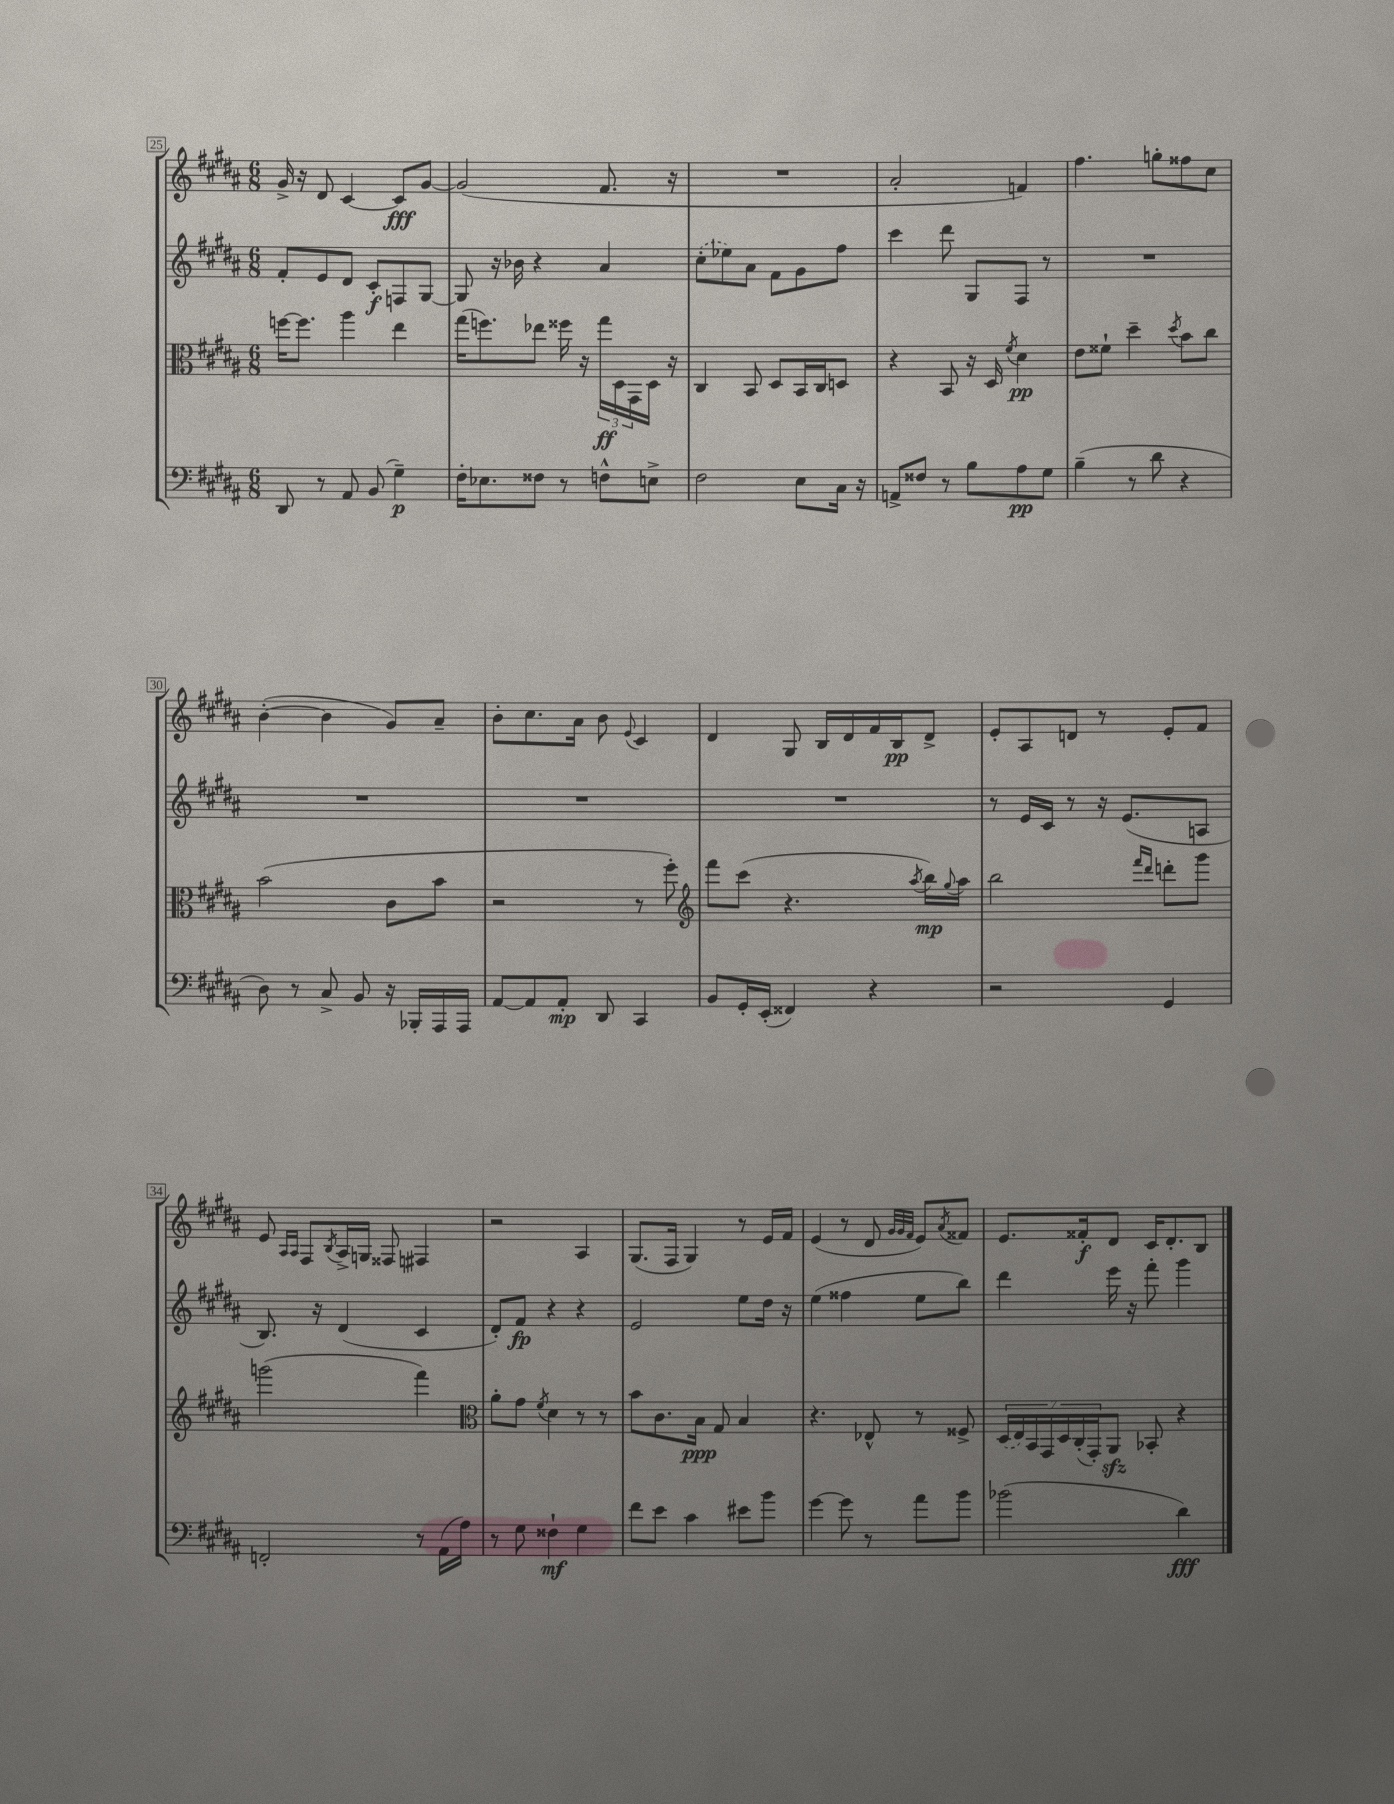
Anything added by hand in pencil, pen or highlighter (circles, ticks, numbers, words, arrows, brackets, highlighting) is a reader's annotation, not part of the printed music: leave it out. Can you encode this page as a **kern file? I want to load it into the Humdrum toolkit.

**kern	**dynam	**kern	**dynam	**kern	**dynam	**kern	**dynam
*part4	*part4	*part3	*part3	*part2	*part2	*part1	*part1
*staff4	*staff4	*staff3	*staff3	*staff2	*staff2	*staff1	*staff1
*clefF4	*	*clefC3	*	*clefG2	*	*clefG2	*
*k[f#c#g#d#a#]	*	*k[f#c#g#d#a#]	*	*k[f#c#g#d#a#]	*	*k[f#c#g#d#a#]	*
*M6/8	*	*M6/8	*	*M6/8	*	*M6/8	*
=25	=25	=25	=25	=25	=25	=25	=25
8DD#/	.	[16ffn\KL	.	8f#'/L	.	16g#^/	.
.	.	8.ff\J]	.	.	.	16r	.
8r	.	.	.	8e/	.	8d#/	.
8AA#/	.	4aa#\	.	8d#/J	.	[4c#/	.
(8BB/	.	.	.	8c#'/L	f	.	.
4G#~\)	p	4ee\	.	8Fn/	.	8c#/L]	fff
.	.	.	.	[8G#/J	.	[8g#/J	.
=26	=26	=26	=26	=26	=26	=26	=26
16F#'\KL	.	(16gg#\KL	.	8G#/]	.	(2g#/]	.
8.E-X\	.	8.ffn\)	.	.	.	.	.
.	.	.	.	16r	.	.	.
.	.	.	.	16b-X\	.	.	.
8F##X\J	.	8ee-X\J	.	4r	.	.	.
8r	.	16ff##X\	.	.	.	.	.
.	.	16r	.	.	.	.	.
8Fn^^\L	.	24gg#\LL	ff	4a#/	.	8.f#/	.
.	.	24D#\	.	.	.	.	.
.	.	24GG#\	.	.	.	.	.
8En^\J	.	16D#\JJ	.	.	.	.	.
.	.	16r	.	.	.	16r	.
=27	=27	=27	=27	=27	=27	=27	=27
2F#\	.	4C#/	.	(8cc#'\L	.	2.r	.
.	.	.	.	8ee-X\)	.	.	.
.	.	8BB/	.	8a#\J	.	.	.
.	.	8D#/L	.	8f#\L	.	.	.
8E\L	.	16BB/L	.	8g#\	.	.	.
.	.	16C#/J	.	.	.	.	.
16C#\Jk	.	8Dn/J	.	8ff#\J	.	.	.
16r	.	.	.	.	.	.	.
=28	=28	=28	=28	=28	=28	=28	=28
8AAn^/L	.	4r	.	4ccc#\	.	2a#'/	.
8F##X/J	.	.	.	.	.	.	.
8r	.	8BB/	.	8ddd#\	.	.	.
8B\L	.	16r	.	8G#/L	.	.	.
.	.	16D#/	.	.	.	.	.
.	.	8qf#/	.	.	.	.	.
8A#\	pp	4d#\	pp	8F#/J	.	4fn/)	.
8G#\J	.	.	.	8r	.	.	.
=29	=29	=29	=29	=29	=29	=29	=29
(4B~\	.	8e\L	.	2.r	.	4.ff#\	.
.	.	8f##X`\J	.	.	.	.	.
8r	.	4dd#~\	.	.	.	.	.
8d#\	.	.	.	.	.	8ggn'\L	.
.	.	8qdd#/	.	.	.	.	.
4r	.	8b\L	.	.	.	8ff##X\	.
.	.	8cc#\J	.	.	.	8cc#\J	.
!!LO:LB:g=z
=30	=30	=30	=30	=30	=30	=30	=30
8D#\)	.	(2b\	.	2.r	.	([4b'\	.
8r	.	.	.	.	.	.	.
8C#^/	.	.	.	.	.	4b\]	.
8BB/	.	.	.	.	.	.	.
16r	.	8c#\L	.	.	.	8g#/L)	.
16BBB-X'/LL	.	.	.	.	.	.	.
16AAA#/	.	8b\J	.	.	.	8a#~/J	.
16AAA#/JJ	.	.	.	.	.	.	.
=31	=31	=31	=31	=31	=31	=31	=31
[8AA#/L	.	2r	.	2.r	.	8b'\L	.
8AA#/]	.	.	.	.	.	8.cc#\	.
8AA#'/J	mp	.	.	.	.	.	.
.	.	.	.	.	.	16a#\Jk	.
8DD#/	.	.	.	.	.	8b\	.
.	.	.	.	.	.	8qqe/	.
4CC#/	.	8r	.	.	.	4c#/	.
.	.	8ff#'\)	.	.	.	.	.
=32	=32	=32	=32	=32	=32	=32	=32
*	*	*clefG2	*	*	*	*	*
8BB/L	.	8fff#\L	.	2.r	.	4d#/	.
16GG#'/L	.	(8ccc#\J	.	.	.	.	.
(16EE'/JJ	.	.	.	.	.	.	.
4FF##X/)	.	4.r	.	.	.	8G#/	.
.	.	.	.	.	.	16B/LL	.
.	.	.	.	.	.	16d#/	.
4r	.	.	.	.	.	16f#/	.
.	.	.	.	.	.	16B/J	pp
.	.	8qaa#/	.	.	.	.	.
.	.	16bb\LL)	mp	.	.	8d#^/J	.
.	.	8qqgg#/	.	.	.	.	.
.	.	16aa#\JJ	.	.	.	.	.
=33	=33	=33	=33	=33	=33	=33	=33
2r	.	2bb\	.	8r	.	8e'/L	.
.	.	.	.	16e/LL	.	8A#/	.
.	.	.	.	16c#/JJ	.	.	.
.	.	.	.	8r	.	8dn/J	.
.	.	.	.	16r	.	8r	.
.	.	.	.	(8.e/L	.	.	.
.	.	16qqfff#/LL	.	.	.	.	.
.	.	16qqddd#/JJ	.	.	.	.	.
4GG#/	.	8dddn'\L	.	.	.	8e'/L	.
.	.	8ggg#\J	.	8An/J	.	8f#/J	.
!!LO:LB:g=z
=34	=34	=34	=34	=34	=34	=34	=34
2FFn'/	.	(2gggn\	.	8.B/)	.	8e/	.
.	.	.	.	.	.	16qqA#/LL	.
.	.	.	.	.	.	16qqA#/JJ	.
.	.	.	.	.	.	8F#/L	.
.	.	.	.	16r	.	.	.
.	.	.	.	.	.	8qB/	.
.	.	.	.	(4d#/	.	16A#^/L	.
.	.	.	.	.	.	16Gn/JJ	.
.	.	.	.	.	.	8F##X/	.
8r	.	4fff#\)	.	4c#/	.	4F#X/	.
(16AA#\LL	.	.	.	.	.	.	.
16A#\JJ)	.	.	.	.	.	.	.
=35	=35	=35	=35	=35	=35	=35	=35
*	*	*clefC3	*	*	*	*	*
8r	.	8a#'\L	.	8d#'/L)	.	2r	.
8G#\	.	8g#\J	.	8f#/J	fp	.	.
.	.	8qf#/	.	.	.	.	.
4F##X`\	mf	4d#\	.	4r	.	.	.
4G#\	.	8r	.	4r	.	4A#/	.
.	.	8r	.	.	.	.	.
=36	=36	=36	=36	=36	=36	=36	=36
8f#\L	.	8b\L	.	2e/	.	(8.G#/L	.
8e\J	.	8.c#\	.	.	.	.	.
.	.	.	.	.	.	16F#/Jk	.
4c#\	.	.	.	.	.	4G#/)	.
.	.	16B\Jk	ppp	.	.	.	.
.	.	8G#/	.	.	.	.	.
8e#X\L	.	4B/	.	8ee\L	.	8r	.
8b\J	.	.	.	16dd#\Jk	.	16e/LL	.
.	.	.	.	16r	.	16f#/JJ	.
=37	=37	=37	=37	=37	=37	=37	=37
[4g#\	.	4.r	.	(4ee\	.	(4e/	.
8g#\]	.	.	.	4ff##X\	.	8r	.
8r	.	8E-X^^/	.	.	.	8d#/	.
.	.	.	.	.	.	32qqg#/LLL	.
.	.	.	.	.	.	32qqg#/	.
.	.	.	.	.	.	32qqf#/JJJ	.
8a#\L	.	8r	.	8ee\L	.	8e/L)	.
.	.	.	.	.	.	8qa#/	.
8b\J	.	8F##X^/	.	8bb\J)	.	8f##X/J	.
=38	=38	=38	=38	=38	=38	=38	=38
(2b-X\	.	(28D#/LL	.	4ddd#\	.	8.e/L	.
.	.	28E/)	.	.	.	.	.
.	.	28BB/	.	.	.	.	.
.	.	28GG#/	.	.	.	.	.
.	.	28D#/	.	.	.	.	.
.	.	(28C#'/	.	.	.	.	.
.	.	.	.	.	.	16f##X'/k	f
.	.	28GG#'/J)	.	.	.	.	.
.	.	8AA#zz/J	.	16eee\	.	8d#/J	.
.	.	.	.	16r	.	.	.
.	.	8BB-X'/	.	8fff#'\	.	16c#/KL	.
.	.	.	.	.	.	8.d#'/	.
4d#\)	fff	4r	.	4ggg#\	.	.	.
.	.	.	.	.	.	8B/J	.
==	==	==	==	==	==	==	==
*-	*-	*-	*-	*-	*-	*-	*-
